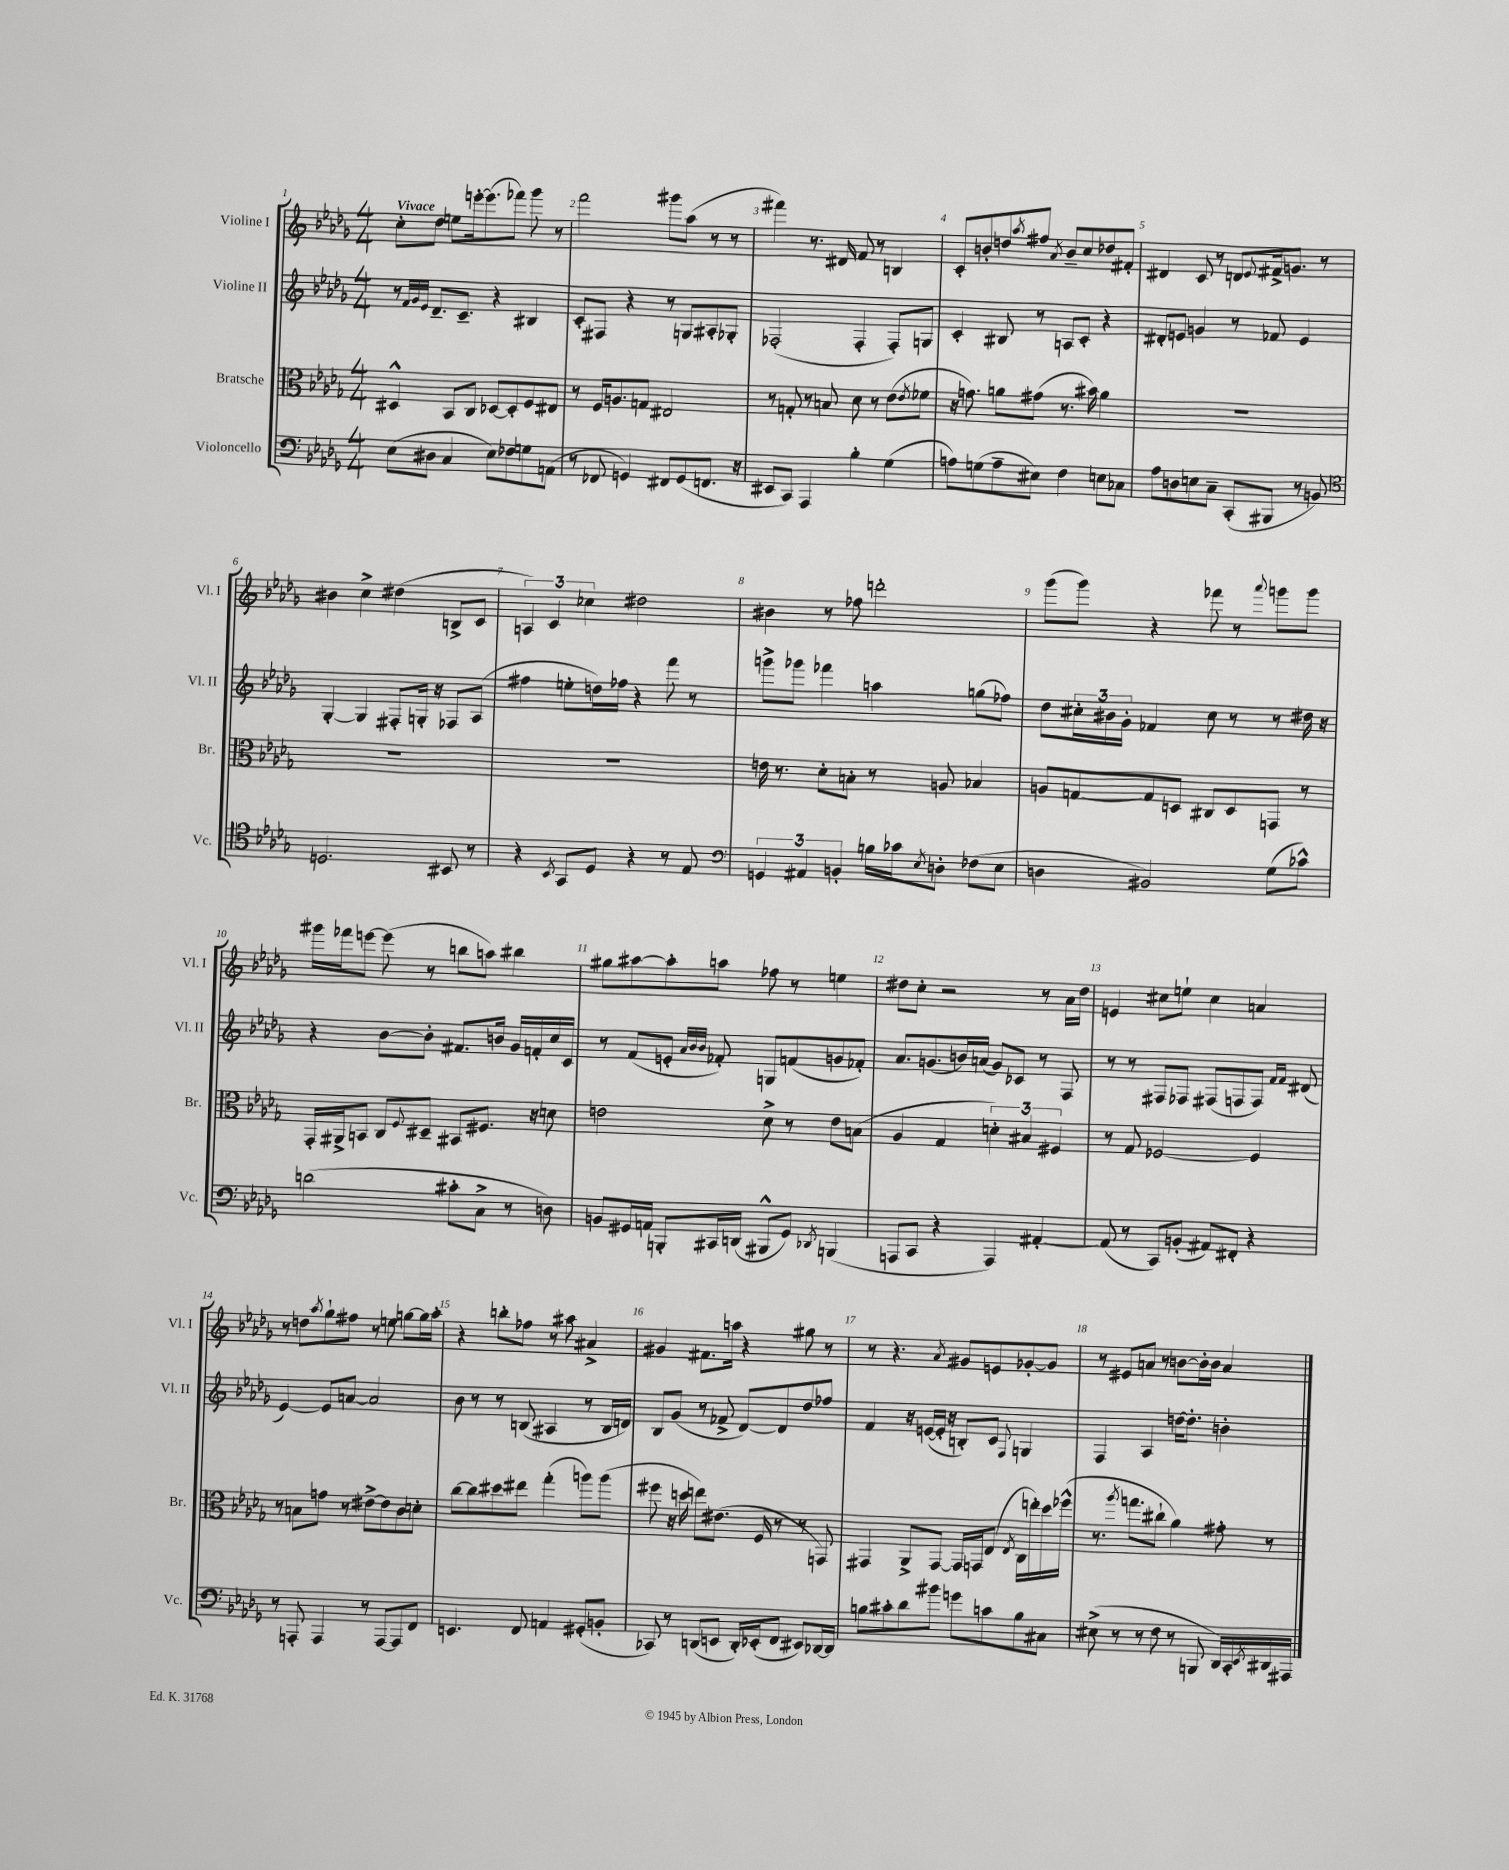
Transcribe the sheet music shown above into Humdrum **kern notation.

**kern	**kern	**kern	**kern
*staff4	*staff3	*staff2	*staff1
*clefF4	*clefC3	*clefG2	*clefG2
*k[b-e-a-d-g-]	*k[b-e-a-d-g-]	*k[b-e-a-d-g-]	*k[b-e-a-d-g-]
*M4/4	*M4/4	*M4/4	*M4/4
(8E-	4D#^^	8r	8cc'
.	.	32qqf	.
.	.	32qqg-	.
.	.	32qqe-	.
8D#	.	8.d-~	8dd-
4C	8BB-	.	8ee
.	.	8.c~	.
.	8C	.	[16eee'
.	.	.	(8.eee]
8E-)	[8D-	4r	.
8F-	8D-']	.	8fff-)
8G	8F	4B#	8ggg-
(8AA	8E#	.	8r
=	=	=	=
8r	8r	8c'	2fff
8FF-	16F	8F#	.
.	8.A	.	.
4GG)	.	4r	.
.	8G	.	.
8FF#	2E#	8r	8ggg#
(8GG	.	8G	(8aa-
8.FF	.	8A#'	8r
.	.	8G-'	8r
16r	.	.	.
=	=	=	=
8EE#	8r	(2F-'	4fff#)
8CC)	8G'	.	.
4AAA-	8r	.	8.r
.	8B	.	.
.	.	.	16d#
4B-'	8d-	4F-'	8f
.	8r	.	8r
(4G-	(8e-	8F-')	4B
.	8qe-	.	.
.	8f-	8G	.
=	=	=	=
8A)	16r	4c'	8c'
.	8.g)	.	.
(8G	.	.	8b'
8A~	8a	8B#	8dd
.	.	.	8qaa-
8E#)	(8g#	8r	8ff#
.	.	.	8qa-
4F	8.r	8A	8b~
.	.	8c'	8cc
.	16b#)	.	.
8E	4a	4r	8dd-
8C-	.	.	8f#'
=	=	=	=
8A-	1r	8d#'	4d#
8D	.	8e	.
8E	.	4g	8c
8C~	.	.	8r
(8CC'	.	8r	8d
.	.	.	8qqe-
8BBB#	.	8f-	16f#^
.	.	.	8.g
8r	.	4e	.
8BB)	.	.	8r
=	=	=	=
*clefC4	*	*	*
2.D	1r	[4G-'	4b#
.	.	4G-]	4cc^
.	.	8F#'	(4dd#
.	.	16G'	.
.	.	16r	.
8BB#	.	8F-	8B^
8r	.	(8A-	8c
=	=	=	=
4r	1r	4ff#	6A)
.	.	.	6c
8qBB-	.	.	.
8GG-	.	8ee'	.
.	.	.	6cc-
8D-	.	16dd)	.
.	.	16ff-	.
4r	.	4r	2dd#
8r	.	8fff	.
8E-	.	8r	.
=	=	=	=
*clefF4	*	*	*
6GG	16e	8ggg^	4b#
.	8.r	.	.
.	.	8ggg-	.
6AA#	.	.	.
.	8d-'	4fff-	8r
6BB'	.	.	.
.	8B'	.	8ff-
16B	8r	4aa	2ddd'
16c-	.	.	.
8qE-	.	.	.
8D'	8A	.	.
(8F-	4B-	(8gg	.
8E-	.	8ff-)	.
=	=	=	=
4D	8A	8dd-	(8ggg-
.	[8G	24cc#'	8ggg-)
.	.	24b#	.
.	.	24g-'	.
2BB#)	8G]	4f-	4r
.	8D	.	.
.	8C#	8cc#	8fff-
.	8D	8r	8r
.	.	.	8qqaaa-
(8G-	8GG	8r	8ggg
8c-^^)	8r	16dd#	8ggg
.	.	16r	.
=	=	=	=
(2d	16GG-'	4r	16ggg#
.	16AA#^	.	16fff-
.	8BB	.	[8eee
.	8C	[8b-	(8eee]
.	8qqF	.	.
.	8D#~	8b-']	8r
8c#'	8BB#	8.f#	8bb
8C^	8.F#	.	8aa)
.	.	16b	.
8r	.	16g-	4bb#
.	16r	16f'	.
8D)	8d	16cc	.
.	.	16c	.
=	=	=	=
8BB	2e	8r	8gg#
16GG#	.	(8f	[8aa#
16AA	.	.	.
8BBB'	.	8e'	8aa#']
.	.	32qqa-	.
.	.	32qqb-	.
.	.	32qqb-	.
16CC#	.	8f-')	8aa
(16DD	.	.	.
8BBB#^^	8d-^	8G	8ff-
8GG#)	8r	(8f	8r
8qDD-	.	.	.
(4BBB	8e	8g	4ee
.	(8B	8f-')	.
=	=	=	=
8AAA	4A-	8.a-	8dd#
8CC	.	.	8cc'
.	.	(8.g	.
4r	4G-	.	2r
.	.	16b)	.
.	.	(16a	.
4AAA)	6d')	8g)	.
.	.	8c-	.
.	6B#	.	.
[4AA#'	.	8r	8r
.	6F#	.	.
.	.	8F	16a-
.	.	.	16dd#
=	=	=	=
(8AA#]	8r	8r	4e
8r	8G-	8r	.
8CC)	[2F-	8F#	8cc#
(8BB'	.	8F-	8ee`
8AA#)	.	(8F#	4cc#
8FF#'	.	8F	.
4r	4F-]	8F)	4a
.	.	16qqf	.
.	.	16qqf	.
.	.	(8d#	.
=	=	=	=
8r	8r	[4e-)	8r
8AAA'	8B	.	8dd
.	.	.	8qaa-
4AAA	8g	8e-]	8gg-`
.	8r	[8a	8ff#
8r	[8e#^	2a]	8r
[8AAA	8e#]	.	8ee
8AAA]	8c	.	[8gg
8FF	8d'	.	16gg]
.	.	.	16aa-'
=	=	=	=
4.EE	[8cc	8b-	4r
.	8cc]	8r	.
.	8dd#	8r	8bb'
8FF	8ee#	(8B	8ff-
4AA	(4gg-'	4A#	8r
.	.	.	8aa#
(8GG#'	8aa)	8r	4a#^
8BB'	(8aa	16B	.
.	.	16d)	.
=	=	=	=
8CC-)	8ff#	8B-	4g#
8r	16r	(8g-	.
.	16dd	.	.
(8DD	8ee)	8r	8.f#
8EE	(8.e#	8f-^	.
.	.	.	16aa
16DD')	.	[8d-)	4r
(16EE-'	16F	.	.
8FF	8r	8d-]	.
8EE#)	8r	8dd-	8gg#
[16DD-	8GG)	8ff-	8r
16DD-]	.	.	.
=	=	=	=
8B	4GG#	4f	8r
8c#'	.	.	4.r
8d-	8AA-^	16r	.
.	.	([16e	.
8b#	[8GG#	16e']	.
.	.	16r	.
.	.	.	8qa-
8g	16GG#]	8B')	8g#
.	16GG	.	.
8c	(8E-	8c	8e
.	8qE-	8qqF	.
8B	16C	4G	[8g-'
.	16ee')	.	.
8C#	16dd-	.	8g-]
.	(16ff-^^	.	.
=	=	=	=
(8E#^	8.r	4F	8r
8r	.	.	8e#
.	8qaa-	.	.
.	8.gg	.	.
8r	.	4A-	8a
8F	8cc#`	.	8r
8r	4a-)	[16dd	[8b
.	.	8.dd']	.
8BBB	.	.	16b']
.	.	.	16b
16DD-)	8g#'	4b'	4a
16CC'	.	.	.
8qEE-	.	.	.
16DD#	8r	.	.
16AAA#	.	.	.
==	==	==	==
*-	*-	*-	*-
